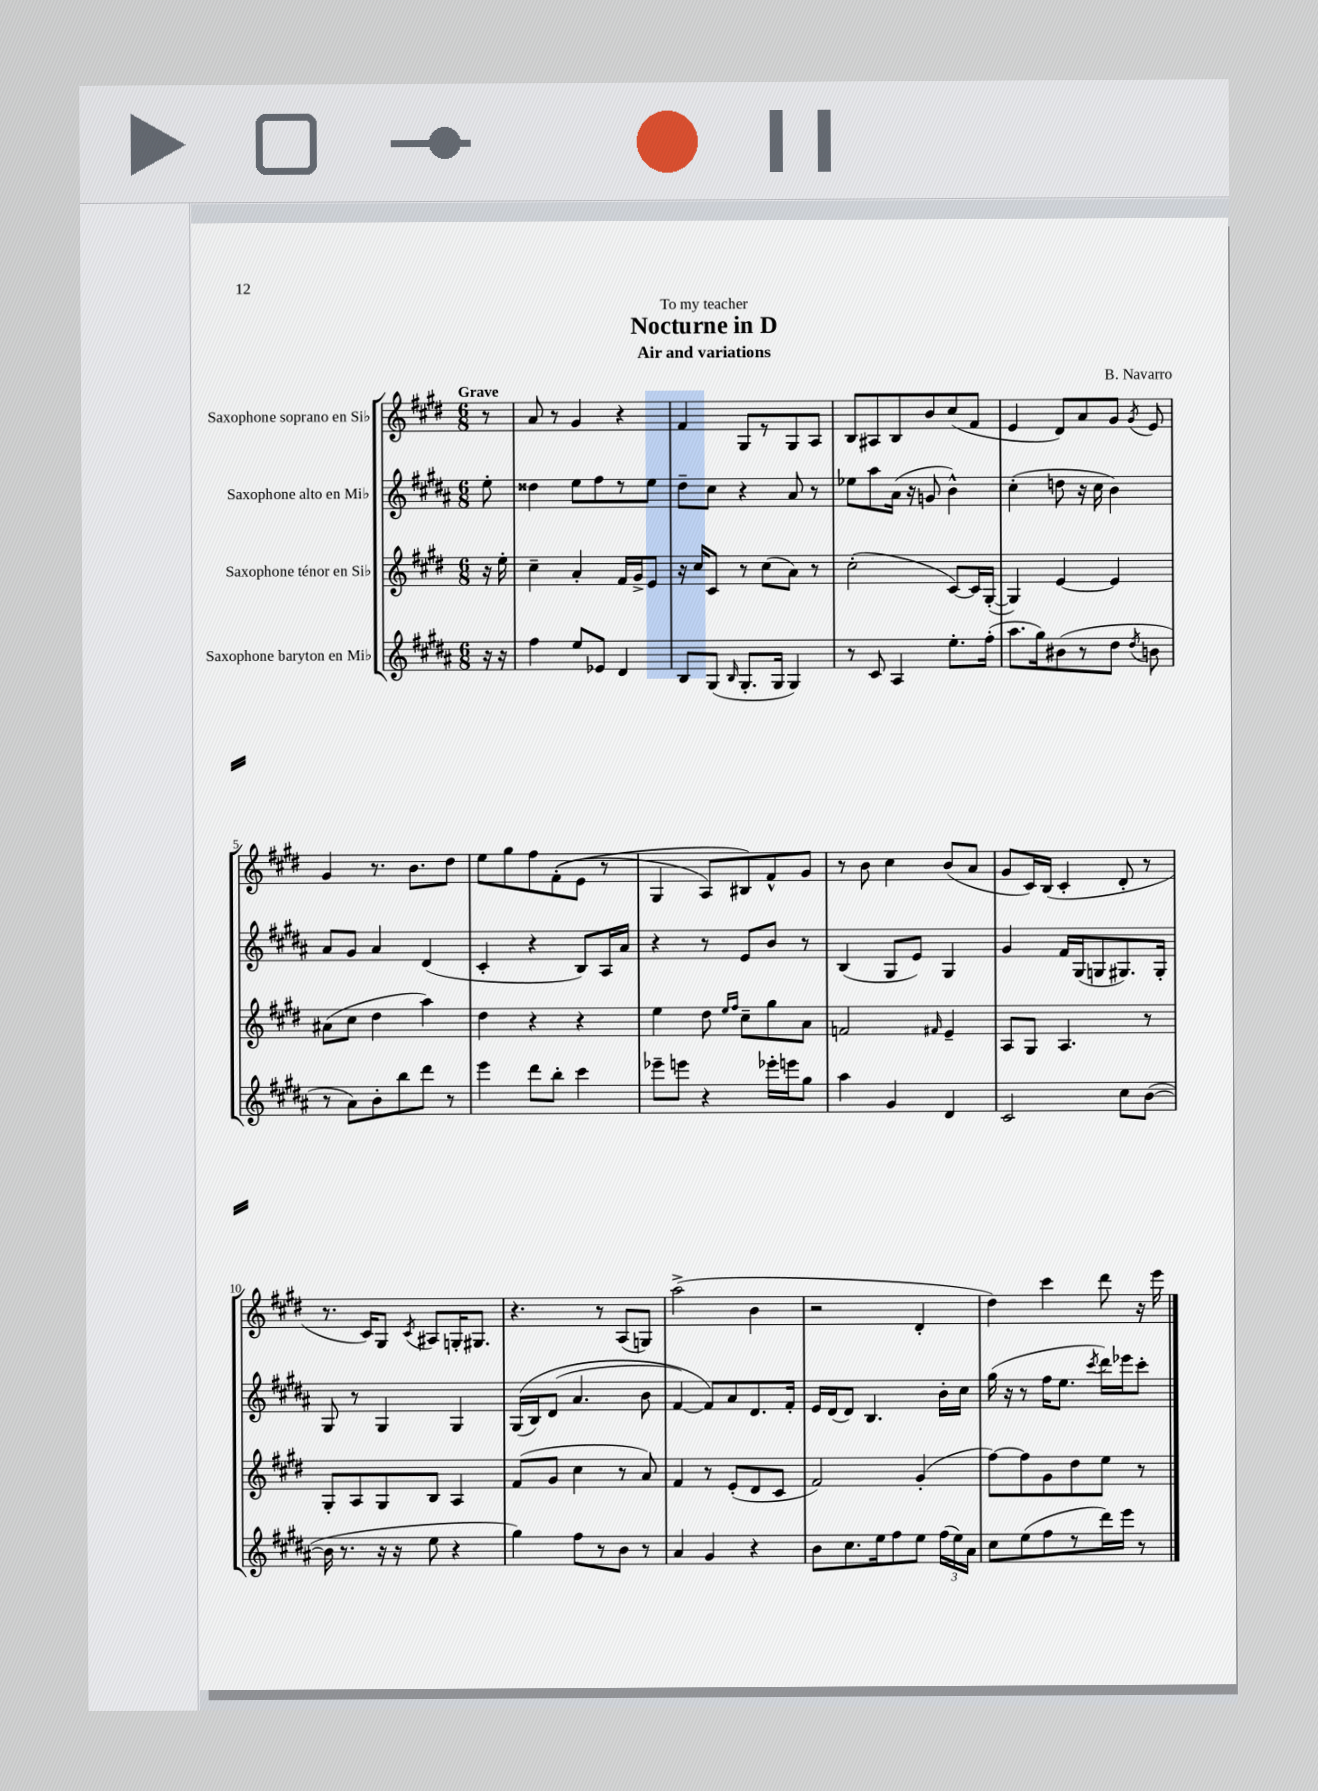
\header { title = "Nocturne in D" composer = "B. Navarro" subtitle = "Air and variations" dedication = "To my teacher" }
<<
\new StaffGroup <<
\new Staff = "s0" \with { instrumentName = "Saxophone soprano en Sib" } {
    \clef treble \key e \major \numericTimeSignature \time 6/8 \partial 8 \tempo "Grave"
    \autoBeamOff r8 |
    a'8 r8 gis'4 r4 |
    fis'4 gis8[ r8 gis8 a8] |
    b8[ ais8 b8 b'8 cis''8( fis'8] |
    e'4 dis'8[) a'8 gis'8] \acciaccatura { gis'8 } e'8 |
    gis'4 r8. b'8.[ dis''8] |
    e''8[ gis''8 fis''8 fis'8-.(\( e'8] r8 |
    gis4 a8[) bis8\) fis'8-^ gis'8] |
    r8 b'8 cis''4 b'8[( a'8] |
    gis'8[ cis'16) b16]( cis'4-. dis'8-. r8 |
    r8. cis'16[) gis8] \acciaccatura { cis'8 } ais8[ g16-. gis8.] |
    r4. r8 a8[( g8]) |
    a''2->( b'4 |
    r2 dis'4-. |
    dis''4) cis'''4 dis'''8 r16 e'''16 \bar "|." |
}
\new Staff = "s1" \with { instrumentName = "Saxophone alto en Mib" } {
    \clef treble \key b \major \numericTimeSignature \time 6/8 \partial 8
    \autoBeamOff e''8-. |
    disis''4 e''8[ fis''8 r8 e''8] |
    dis''8[-- cis''8] r4 ais'8 r8 |
    ees''8[ ais''8 ais'16]( r16 g'8 b'4-^) |
    cis''4-.( d''8 r16 cis''16 b'4) |
    ais'8[ gis'8] ais'4 dis'4( |
    cis'4-. r4 b8[) ais16 ais'16] |
    r4 r8 e'8[ b'8] r8 |
    b4( gis8[ e'8]) gis4 |
    gis'4 fis'16[ gis16( g8 gis8.) gis16]-. |
    gis8 r8 gis4 gis4 |
    gis16[(\( b16) dis'8]( ais'4. b'8 |
    fis'4~) fis'8[\) ais'8 dis'8. fis'16]-. |
    e'16[ dis'16( dis'8]) b4. b'16[-. cis''16] |
    gis''16( r16 r8 fis''16[ e''8.] \acciaccatura { cis'''8 } dis'''16[) ees'''16 cis'''8]-. \bar "|." |
}
\new Staff = "s2" \with { instrumentName = "Saxophone ténor en Sib" } {
    \clef treble \key e \major \numericTimeSignature \time 6/8 \partial 8
    \autoBeamOff r16 e''16-. |
    cis''4-- a'4-. fis'16[ gis'16-> e'8] |
    r16 cis''16[ cis'8] r8 cis''8[( a'8]) r8 |
    cis''2-.( cis'8[~) cis'16 gis16]~-.( |
    gis4) e'4~ e'4 |
    ais'8[( cis''8] dis''4 a''4) |
    dis''4 r4 r4 |
    e''4 dis''8 \grace { e''16[ fis''16] } cis''8[-- gis''8 a'8] |
    f'2 \grace { fis'16 } e'4-- |
    a8[ gis8] a4. r8 |
    gis8[-. a8 gis8 b8] a4 |
    fis'8[( gis'8] cis''4 r8 a'8) |
    fis'4 r8 e'8[-.( dis'8 cis'8] |
    fis'2) gis'4-.( |
    fis''8[~) fis''8 gis'8 dis''8 e''8] r8 \bar "|." |
}
\new Staff = "s3" \with { instrumentName = "Saxophone baryton en Mib" } {
    \clef treble \key b \major \numericTimeSignature \time 6/8 \partial 8
    \autoBeamOff r16 r16 |
    fis''4 e''8[ ees'8] dis'4 |
    b8[ gis8]( \grace { b16 } gis8.[-. gis16] gis4) |
    r8 cis'8 ais4 e''8.[-. fis''16]-.( |
    ais''8.[ gis''16) bis'8( r8 dis''8] \acciaccatura { dis''8 } b'8 |
    r8 ais'8[) b'8-. b''8 dis'''8] r8 |
    e'''4 dis'''8[ b''8]-. cis'''4 |
    ees'''8[-- e'''8] r4 ees'''16[-. e'''16 gis''8] |
    ais''4 gis'4 dis'4 |
    cis'2 cis''8[ b'8]~( |
    b'16 r8. r16 r16 e''8 r4 |
    gis''4) fis''8[ r8 b'8] r8 |
    ais'4 gis'4 r4 |
    b'8[ cis''8. e''16 fis''8 e''8] \tuplet 3/2 { fis''16[( e''16) ais'16] } |
    cis''8[ e''8( fis''8 r8 dis'''16) e'''16] r8 \bar "|." |
}
>>
>>
